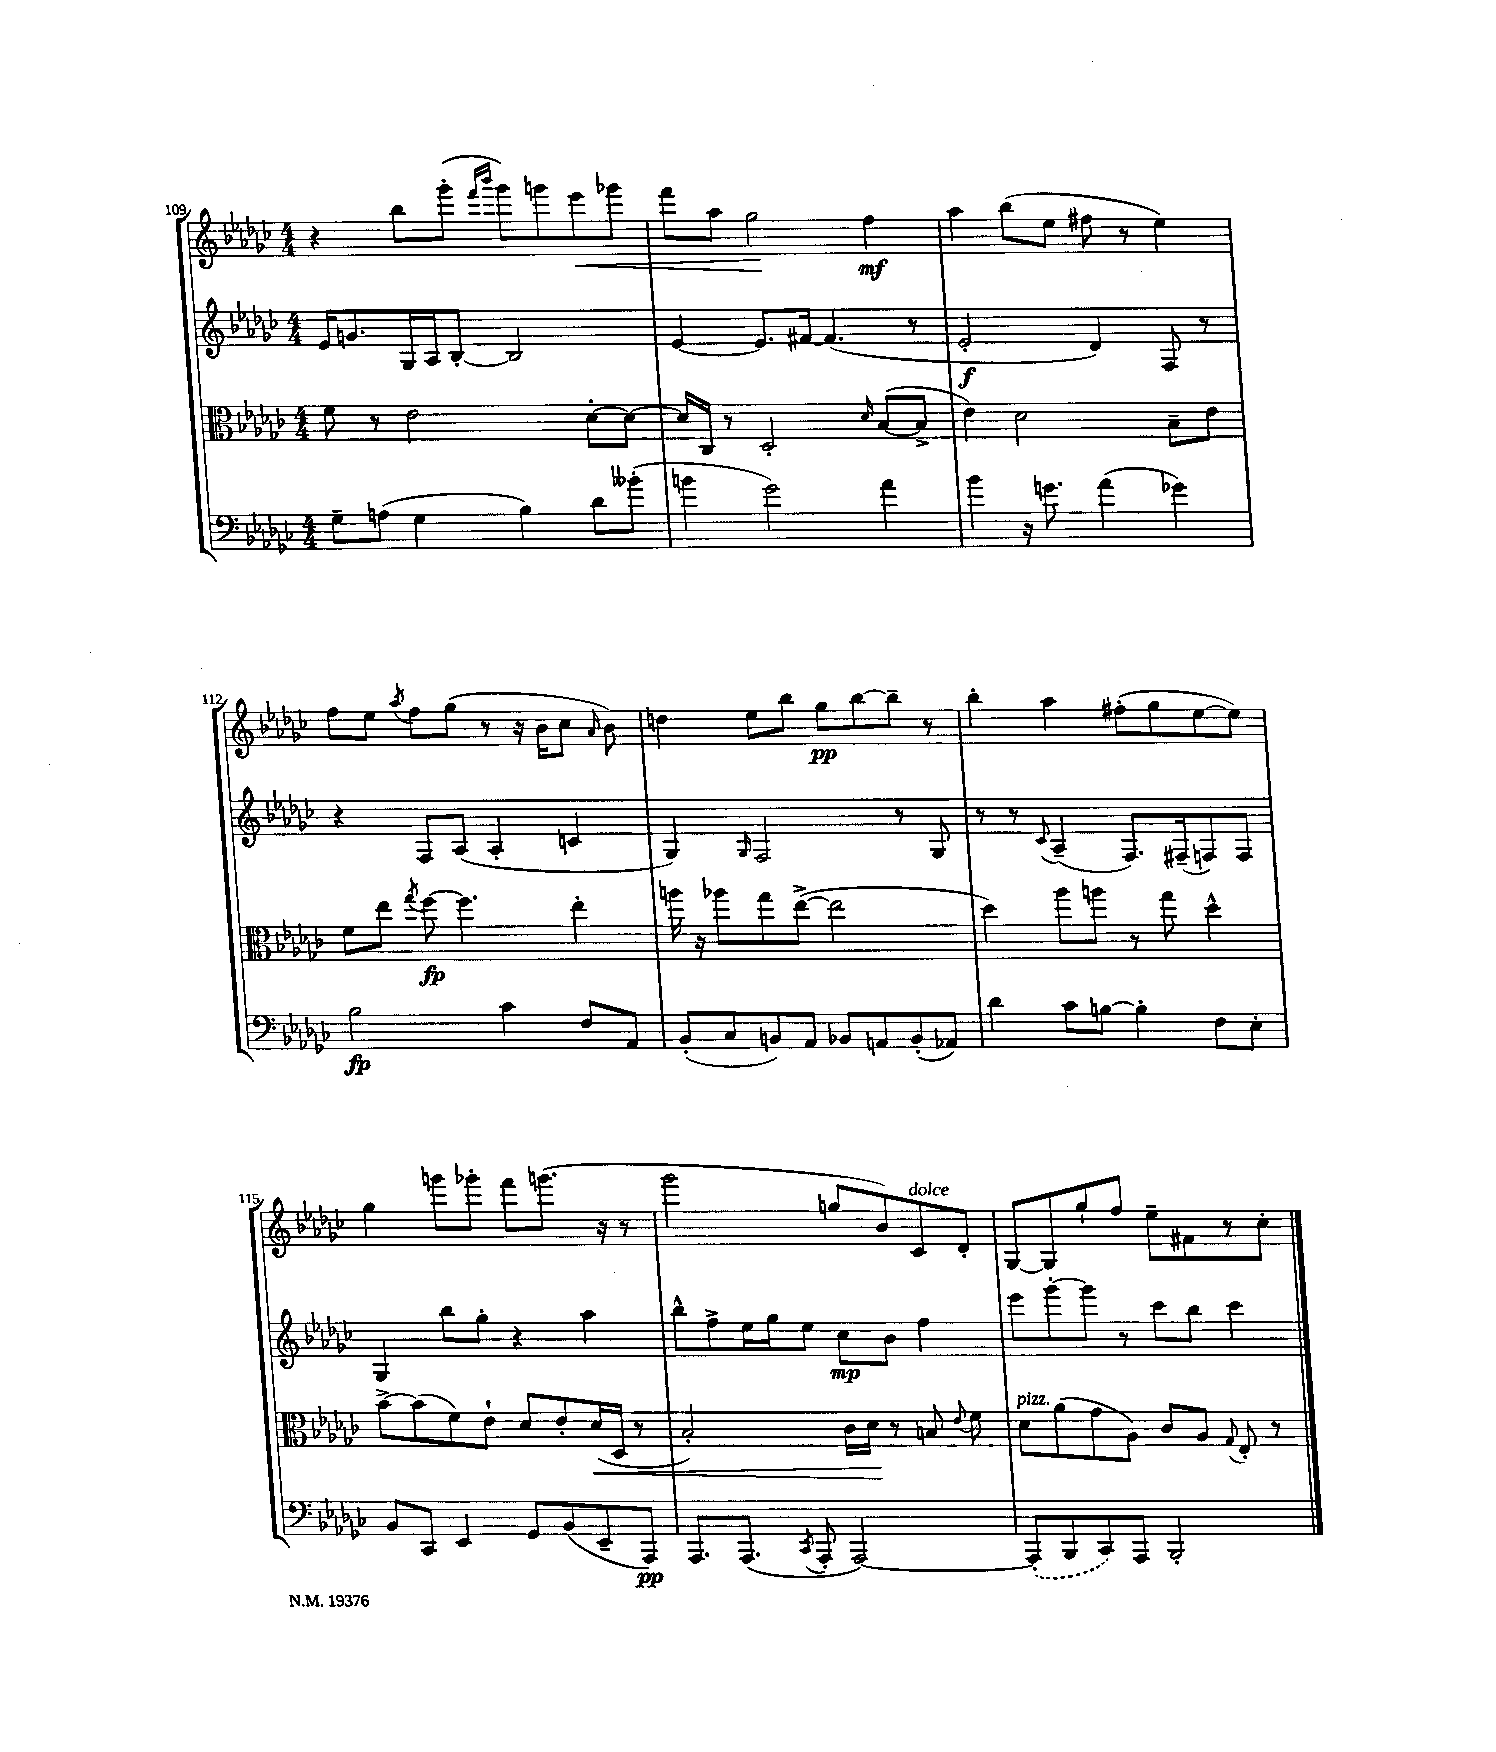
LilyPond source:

<<
\new StaffGroup <<
\new Staff = "s0" {
    \clef treble \key ges \major \numericTimeSignature \time 4/4
    \autoBeamOff r4 bes''8[ ges'''8]-.( \grace { f'''16[ bes'''16] } ges'''8[) g'''8 ees'''8\< ges'''8] |
    f'''8[ aes''8] ges''2\! f''4\mf |
    aes''4 bes''8[( ees''8] fis''8 r8 ees''4) |
    f''8[ ees''8] \acciaccatura { aes''8 } f''8[ ges''8]( r8 r16 bes'16[ ces''8] \grace { aes'16 } bes'8) |
    d''4 ees''8[ bes''8] ges''8[\pp bes''8~ bes''8]-- r8 |
    bes''4-. aes''4 fis''8[-.( ges''8 ees''8~ ees''8]) |
    ges''4 g'''8[ ges'''8]-. f'''8[ g'''8.]( r16 r8 |
    ges'''2 g''8[ bes'8) ces'8^\markup { \italic "dolce" } des'8]-. |
    ges8[~ ges8 ges''8-! f''8] ees''8[-- fis'8 r8 ces''8]-. \bar "|." |
}
\new Staff = "s1" {
    \clef treble \key ges \major \numericTimeSignature \time 4/4
    \autoBeamOff ees'16[ g'8. ges16 aes16 bes8]~-. bes2 |
    ees'4~ ees'8.[ fis'16]~ fis'4.( r8 |
    ees'2-.\f des'4) f8 r8 |
    r4 f8[ aes8]( aes4-. c'4 |
    ges4) \grace { ges16 } f2 r8 ges8 |
    r8 r8 \appoggiatura { ces'8 } aes4--( f8.[) fis16--( f8) f8] |
    ges4 bes''8[ ges''8]-. r4 aes''4 |
    bes''8[-^ f''8-> ees''16 ges''16 ees''8] ces''8[\mp bes'8] f''4 |
    ees'''8[ ges'''8~-. ges'''8] r8 ces'''8[ bes''8] ces'''4 \bar "|." |
}
\new Staff = "s2" {
    \clef alto \key ges \major \numericTimeSignature \time 4/4
    \autoBeamOff f'8 r8 ees'2 des'8[~-. des'8]~ |
    des'16[ ces16] r8 des2-. \grace { des'16 } bes8[~( bes8]-> |
    ees'4) des'2 bes8[-- ees'8] |
    f'8[ ees''8] \acciaccatura { ges''8 } f''8~\fp f''4. ees''4-. |
    a''16 r16 aes''8[ ges''8 ees''8]~->( ees''2 |
    des''4) aes''8[ a''8] r8 ges''8 des''4-^ |
    bes'8[~-> bes'8( f'8) ees'8]-! des'8[ ees'8-. des'16\<( des16] r8 |
    bes2-.) ces'16[ des'16]\! r8 b8 \appoggiatura { ees'8 } f'8 |
    des'8[^\markup { \italic "pizz." } aes'8( ges'8 aes8]) ces'8[ aes8] \appoggiatura { ges8 } ees8-. r8 \bar "|." |
}
\new Staff = "s3" {
    \clef bass \key ges \major \numericTimeSignature \time 4/4
    \autoBeamOff ges8[-- a8]( ges4 bes4) des'8[ beses'8]-.( |
    b'4 ges'2) aes'4 |
    bes'4 r16 g'8. aes'4( ges'4) |
    bes2\fp ces'4 f8[ aes,8] |
    bes,8[-.( ces8 b,8) aes,8] bes,8[ a,8 bes,8-.( aes,8]) |
    des'4 ces'8[ b8]~ b4-. f8[ ees8]-. |
    bes,8[ ces,8] ees,4 ges,8[ bes,8( ees,8-- aes,,8]\pp) |
    aes,,8.[ aes,,8.]( \acciaccatura { ces,8 } aes,,8-. aes,,2~) |
    \once \slurDashed aes,,8[-.( bes,,8 ces,8) aes,,8] bes,,2-. \bar "|." |
}
>>
>>
\layout { \context { \Score currentBarNumber = #109 } }
